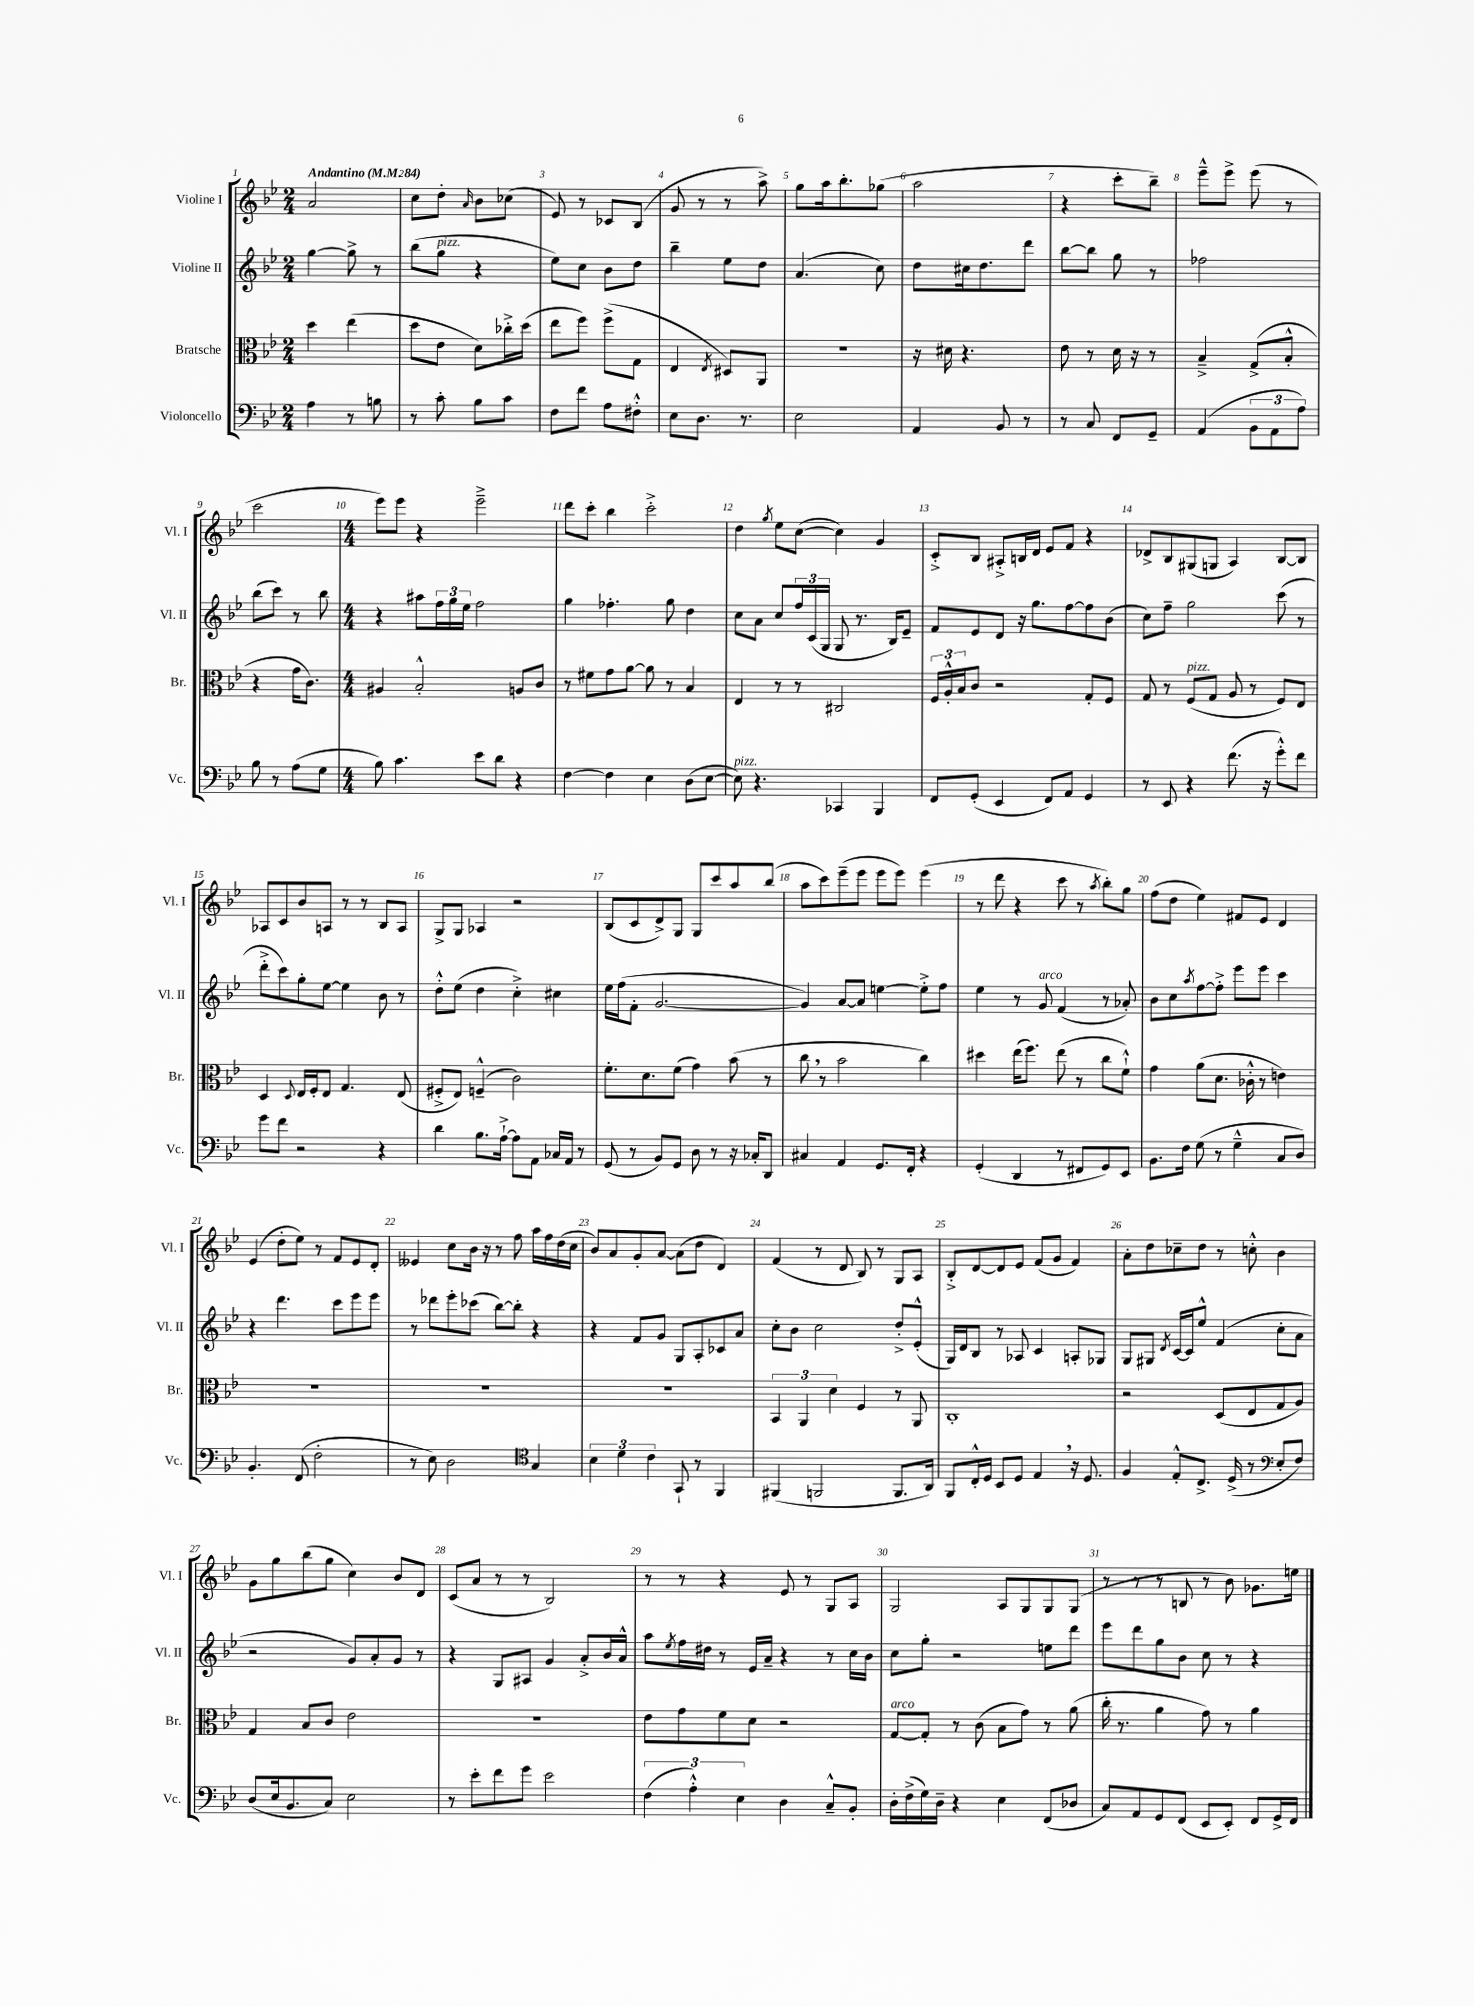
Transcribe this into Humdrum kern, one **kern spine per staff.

**kern	**kern	**kern	**kern
*part4	*part3	*part2	*part1
*staff4	*staff3	*staff2	*staff1
*I"Violoncello	*I"Bratsche	*I"Violine II	*I"Violine I
*I'Vc.	*I'Br.	*I'Vl. II	*I'Vl. I
*clefF4	*clefC3	*clefG2	*clefG2
*k[b-e-]	*k[b-e-]	*k[b-e-]	*k[b-e-]
*M2/4	*M2/4	*M2/4	*M2/4
*MM84	*MM84	*MM84	*MM84
=1	=1	=1	=1
!	!	!	!LO:TX:a:B:t=Andantino
4A\	4dd\	[4gg\	2a/
8r	(4ee-\	8gg^\]	.
8Bn\	.	8r	.
=2	=2	=2	=2
8r	8dd\L	(8bb-\L	8cc\L
!	!	!LO:TX:a:i:t=pizz.	!
8c'\	8e-\J	8gg\J	8dd'\J
.	.	.	16qqa/
8B-\L	8d\L)	4r	8b-\L
8c\J	16cc-X'^\L	.	(8cc-X\J
.	(16dd\JJ	.	.
=3	=3	=3	=3
8F\L	8ee-\L	8ee-\L)	8e-/)
8f\J	8ff\J)	8cc\J	8r
8A\L	(8ff^\L	8b-\L	8c-X/L
8F#X'^^\J	8G\J	8dd\J	(8B-/J
=4	=4	=4	=4
8E-\L	4E-/	4bb-~\	8g/
8.D\J	.	.	8r
.	8qE-/	.	.
.	8D#X/L)	8ee-\L	8r
8.r	.	.	.
.	8AA/J	8dd\J	8aa^\)
=5	=5	=5	=5
2E-\	2r	(4.a/	8gg\L
.	.	.	16aa\k
.	.	.	8.bb-'\
.	.	8cc\)	(8gg-X\J
=6	=6	=6	=6
4AA/	16r	8dd\L	2aa\
.	16d#X\	.	.
.	4.r	16cc#X\k	.
.	.	8.dd\	.
8BB-/	.	.	.
8r	.	8ddd\J	.
=7	=7	=7	=7
8r	8e-\	[8bb-\L	4r
8C/	8r	8bb-\J]	.
8FF/L	16d\	8gg\	8ccc'\L
.	16r	.	.
8GG~/J	8r	8r	8bb-~\J)
=8	=8	=8	=8
(4AA/	4B-~^/	2ff-X\	8eee-~^^\L
.	.	.	8eee-^\J
12BB-\L	(8G^/L	.	(8eee-\
12AA\	.	.	.
.	8B-'^^/J	.	8r
12A\J)	.	.	.
!!LO:LB:g=z
=9	=9	=9	=9
8B-\	4r	(8bb-\L	2ccc\
8r	.	8ccc\J)	.
(8A\L	16g\KL	8r	.
.	8.c\J)	.	.
8G\J	.	8bb-\	.
=10	=10	=10	=10
*M4/4	*M4/4	*M4/4	*M4/4
8B-\)	4A#X/	4r	8eee-\L)
4.c\	.	.	8eee-\J
.	2B-'^^/	8aa#X\L	4r
.	.	24ff\L	.
.	.	24gg\	.
.	.	24ee-\JJ	.
8e-\L	.	2ff\	2eee-~^\
8d\J	.	.	.
4r	8An/L	.	.
.	8c/J	.	.
=11	=11	=11	=11
[4F\	8r	4gg\	8ddd\L
.	8f#X\L	.	8ccc'\J
4F\]	8g\	4.ff-X'\	4bb-\
.	[8a\J	.	.
4E-\	8a\]	.	2ccc'^\
.	8r	8gg\	.
(8D\L	4B-/	4dd\	.
[8E-\J	.	.	.
=12	=12	=12	=12
!LO:TX:a:i:t=pizz.	!	!	!
8E-\])	4E-/	8cc\L	4dd\
4.r	.	8a\J	.
.	.	.	8qgg/
.	8r	8cc/L	8ee-\L
.	8r	24ff/L	([8cc\J
.	.	(24c/	.
.	.	24G/JJ	.
4CC-X/	2C#X/	8G/	4cc\])
.	.	8.r	.
4BBB-/	.	.	4g/
.	.	16B-/KL)	.
.	.	8e-~/J	.
=13	=13	=13	=13
8FF/L	24F/LL	8f/L	8c'^/L
.	24A'^^/	.	.
.	24B-/J	.	.
(8GG'/J	8c/J	8e-/	8B-/J
4EE-/	2r	8d/J	8A#X'^/L
.	.	16r	16Bn/L
.	.	8.gg\L	16d/JJ
8FF/L)	.	.	8e-/L
8AA/J	.	[8ff\	8f/J
4GG/	8G'/L	8ff\]	4r
.	8F/J	(8b-\J	.
=14	=14	=14	=14
8r	8G/	8cc\L)	8d-X^/L
8EE-/	8r	8ff~\J	8B-/
!	!LO:TX:a:i:t=pizz.	!	!
4r	(8F/L	2gg\	(8G#X/
.	8G/J	.	8Gn/J
(8.f\	8A/	.	4A/)
.	8r	.	.
16r	.	.	.
8g'^^\L)	8F/L)	(8ccc\	[8B-/L
8f\J	8E-/J	8r	8B-/J]
!!LO:LB:g=z
=15	=15	=15	=15
8g\L	4D/	8ddd'^\L	8A-X/L
8f\J	.	8ccc\)	8c/
.	8qqD/	.	.
2r	16E-/LL	8gg'\	8b-/
.	16F'/J	.	.
.	8E-/J	[8ee-\J	8An/J
.	4.G/	4ee-\]	8r
.	.	.	8r
4r	.	8b-\	8B-/L
.	(8E-/	8r	8A/J
=16	=16	=16	=16
4d\	8F#X'^/L	8dd'^^\L	8G^/L
.	8E-/J)	(8ee-\J	8G/J
8.B-\L	(4Fn~^^/	4dd\	4A-X/
[16A`^\Jk	.	.	.
8A\L]	2c\)	4cc'^\)	2r
8AA\J	.	.	.
16C-X/LL	.	4cc#X\	.
16AA/JJ	.	.	.
8r	.	.	.
=17	=17	=17	=17
(8GG/	8.f'\L	16ee-\LL	(8B-/L
.	.	(16ff\J	.
8r	.	8f'\J	8c/
.	8.d\	.	.
8BB-/L)	.	[2.g/	8d^/)
8GG/J	(8f\J	.	8G/J
8D\	4g\)	.	8G/L
8r	.	.	8ccc/
16r	(8b-\	.	8aa/
16C-X'/KL	.	.	.
8DD/J	8r	.	(8bb-/J
=18	=18	=18	=18
4C#X/	8cc,\	4g/])	8aa\L
.	8r	.	8ccc\)
4AA/	2b-\	[8a/L	(8eee-~\
.	.	8a/J]	8eee-\J
8.GG/L	.	[4een\	8eee-\L
.	.	.	8eee-\J)
16FF'/Jk	.	.	.
4r	4cc\)	8ee'^\L]	(4eee-\
.	.	8ff\J	.
=19	=19	=19	=19
(4GG'/	4dd#X\	4ee-\	8r
.	.	.	8ddd\
4DD/	(16ee-\KL	8r	4r
.	8.ff\J)	.	.
!	!	!LO:TX:a:i:t=arco	!
.	.	8g/	.
8r	(8ee-\	(4f/	8ccc\
8FF#X/L	8r	.	8r
.	.	.	8qaa/
8GG/)	8cc\L	8r	8bb-'\L)
8EE-/J	8f`^^\J)	8a-X'/)	8gg\J
=20	=20	=20	=20
8.BB-\L	4g\	8b-\L	(8ff\L
.	.	8cc\	8dd\J
16F\Jk	.	.	.
.	.	8qaa/	.
(8G\	(8a\L	[8ff\	4ee-\)
8r	8.d\J	8ff'^\J]	.
4G~^^\	.	8eee-\L	8f#X/L
.	16c-X'^^\	.	.
.	8r	8eee-\J	8e-/J
8C/L	4en\)	4ccc\	4d/
8D/J)	.	.	.
!!LO:LB:g=z
=21	=21	=21	=21
4.BB-'/	1r	4r	(4e-/
.	.	4.ddd\	8dd'\L
(8FF/	.	.	8ee-\J)
2F'\	.	.	8r
.	.	8ccc\L	8f/L
.	.	8eee-\	8e-/
.	.	8eee-\J	8d'/J
=22	=22	=22	=22
8r	1r	8r	4e--X/
8E-\)	.	8ddd-X\L	.
2D\	.	8eee-'\	8cc\L
.	.	(8ccc-X\J	16b-\Jk
.	.	.	16r
.	.	[8bb-\L)	8r
.	.	8bb-'\J]	8ff\
*clefC4	*	*	*
4G/	.	4r	16aa\LL
.	.	.	16ff\
.	.	.	(16dd\
.	.	.	16cc\JJ
=23	=23	=23	=23
6B-\	1r	4r	8b-/L)
.	.	.	8a/
6d\	.	.	.
.	.	8f/L	8g'/
6c\	.	.	.
.	.	8g/J	[8a/J
8GG`/	.	8G/L	(8a\L]
8r	.	8A'/	8dd\J
4FF/	.	8c-X/	4d/)
.	.	8a/J	.
=24	=24	=24	=24
(4FF#X/	6BB-/	8cc'\L	(4f/
.	.	8b-\J	.
.	6AA/	.	.
2FFn/	.	2cc\	8r
.	6d\	.	.
.	.	.	8d/
.	4F/	.	8B-/)
.	.	.	8r
8.FF/L	8r	8dd'^/L	8G/L
.	8AA/	(8e-'^^/J	8A/J
16AA/Jk)	.	.	.
=25	=25	=25	=25
8FF/L	1C'	16G/LL)	8B-'^/L
.	.	16d/J	.
16C'^^/L	.	8B-/J	[8d/
16D/JJ	.	.	.
8BB-/L	.	8r	8d/]
8D/J	.	8A-X/	8e-/J
4E-,/	.	4c/	(8f/L
.	.	.	8g/J
16r	.	8An'/L	4f/)
8.D/	.	.	.
.	.	8G-X/J	.
=26	=26	=26	=26
4F/	2r	8G/L	8a'\L
.	.	8G#X/J	8dd\
.	.	8qd/	.
8E-'^^/L	.	[16c/LL	8cc-X~\
.	.	16c/J]	.
8.C^/J	.	8ee-^^/J	8dd\J
.	(8D/L	(4f/	8r
(16D^/	.	.	.
8r	8E-/	.	8ccn'^^\
8E-'/L	8G/	8cc'\L	4b-\
8F/J)	8A/J)	8a\J	.
!!LO:LB:g=z
=27	=27	=27	=27
*clefF4	*	*	*
(8D/L	4G/	2r	8g\L
16E-/k	.	.	8gg\
8.BB-/	.	.	.
.	8B-/L	.	(8bb-\
8C/J)	8c/J	.	8gg\J
2E-\	2e-\	8g/L)	4cc\)
.	.	8a'/	.
.	.	8g/J	8b-/L
.	.	8r	8d/J
=28	=28	=28	=28
8r	1r	4r	(8c/L
8e-'\L	.	.	8a/J
8f\	.	8G/L	8r
8g\J	.	8A#X/J	8r
2e-\	.	4g/	2B-/)
.	.	8a'^/L	.
.	.	16b-/L	.
.	.	16a^^/JJ	.
=29	=29	=29	=29
(6F\	8e-\L	8aa\L	8r
.	.	8qee-/	.
.	8g\	16ff\L	8r
6A'^^\)	.	.	.
.	.	16dd#X\JJ	.
.	8f\	8r	4r
6E-\	.	.	.
.	8d\J	16e-/LL	.
.	.	16a~/JJ	.
4D\	2r	4r	8e-/
.	.	.	8r
8C~^^/L	.	8r	8G/L
8BB-'/J	.	16cc\LL	8A/J
.	.	16b-\JJ	.
=30	=30	=30	=30
!	!LO:TX:a:i:t=arco	!	!
16D'\LL	[8G/L	8cc\L	2G/
(16F^\	.	.	.
16G\)	8G'/J]	8gg'\J	.
16D~\JJ	.	.	.
4r	8r	2r	.
.	(8c\	.	.
4E-\	8B-\L	.	8A/L
.	8g\J)	.	8G/
(8FF/L	8r	8een\L	8G/
8D-X/J	(8a\	8ddd\J	(8G/J
=31	=31	=31	=31
8C/L)	16cc'\	8eee-\L	8r
.	8.r	.	.
8AA/	.	8ddd\	8r
8GG/	4a\	8gg\	8r
(8FF/J	.	8b-\J	8Bn/
8EE-/L	8g\)	8cc\	8r
8EE-'/J)	8r	8r	8b-\)
8FF/L	4a\	4r	8.g-X\L
16GG^/L	.	.	.
16FF/JJ	.	.	16een\Jk
==	==	==	==
*-	*-	*-	*-
